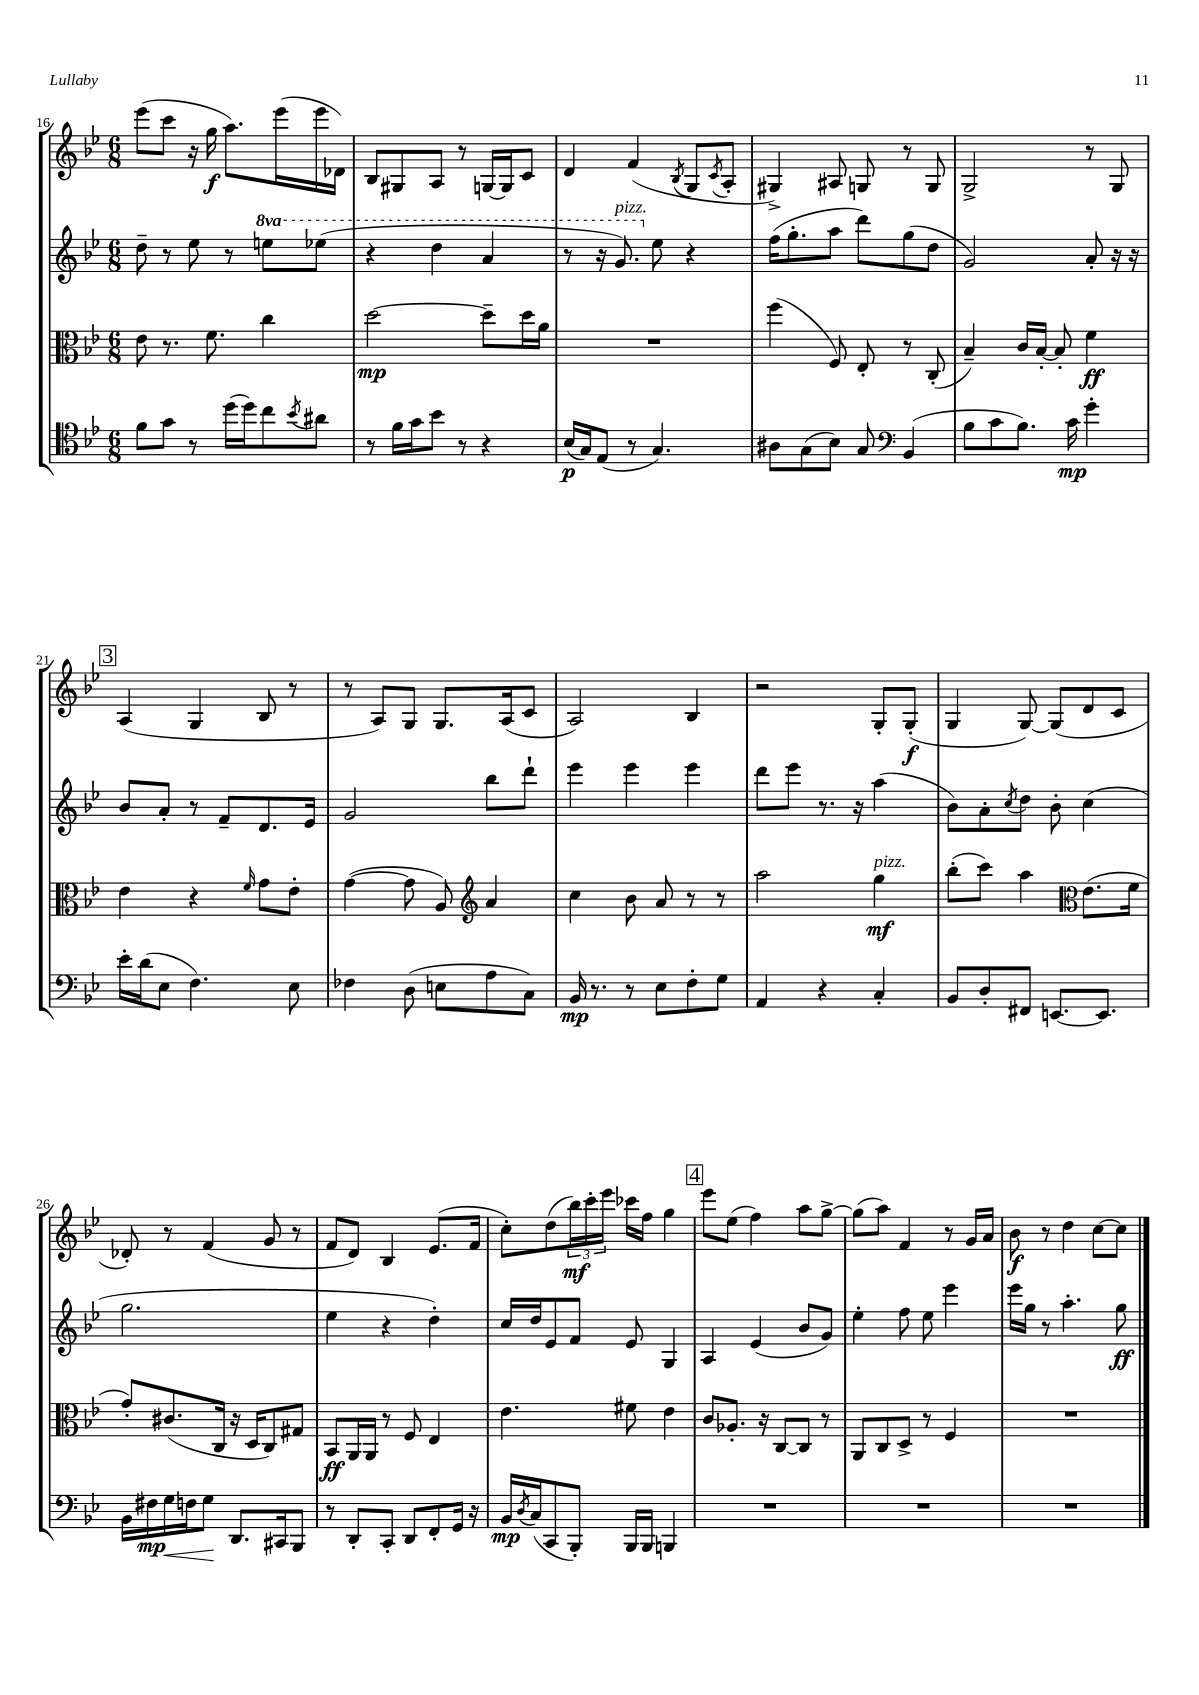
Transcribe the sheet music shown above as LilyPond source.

<<
\new StaffGroup <<
\new Staff = "s0" {
    \clef treble \key bes \major \numericTimeSignature \time 6/8
    ees'''8( c'''8 r16 g''16\f a''8.) ees'''16( ees'''16 des'16) |
    bes8 gis8 a8 r8 g16~ g16 c'8 |
    d'4 f'4( \acciaccatura { bes8 } g8 \acciaccatura { c'8 } a8-. |
    gis4->) ais8 g8 r8 g8 |
    g2-> r8 g8 |
    \mark \markup { \box "3" } a4( g4 bes8 r8 |
    r8 a8) g8 g8. a16( c'8 |
    a2) bes4 |
    r2 g8-. g8-.\f( |
    g4 g8~) g8( d'8 c'8 |
    des'8-.) r8 f'4( g'8 r8 |
    f'8 d'8) bes4 ees'8.( f'16 |
    c''8-.) d''8( \tuplet 3/2 { bes''16\mf) c'''16-. ees'''16 } ces'''16 f''16 g''4 |
    \mark \markup { \box "4" } ees'''8 ees''8( f''4) a''8 g''8~-> |
    g''8( a''8) f'4 r8 g'16 a'16 |
    bes'8\f r8 d''4 c''8~ c''8 \bar "|." |
}
\new Staff = "s1" {
    \clef treble \key bes \major \numericTimeSignature \time 6/8 \set Staff.ottavationMarkups = #ottavation-simple-ordinals
    d''8-- r8 ees''8 r8 \ottava #1 e'''8 ees'''8( |
    r4 d'''4 a''4 |
    r8 r16 g''8.^\markup { \italic "pizz." }) \ottava #0 ees''8 r4 |
    f''16( g''8.-. a''8 d'''8) g''8( d''8 |
    g'2) a'8-. r16 r16 |
    \mark \markup { \box "3" } bes'8 a'8-. r8 f'8-- d'8. ees'16 |
    g'2 bes''8 d'''8-! |
    ees'''4 ees'''4 ees'''4 |
    d'''8 ees'''8 r8. r16 a''4( |
    bes'8) a'8-. \acciaccatura { c''8 } d''8 bes'8-. c''4( |
    g''2. |
    ees''4 r4 d''4-.) |
    c''16 d''16 ees'8 f'8 ees'8 g4 |
    \mark \markup { \box "4" } a4 ees'4( bes'8 g'8) |
    ees''4-. f''8 ees''8 ees'''4 |
    ees'''16 g''16 r8 a''4.-. g''8\ff \bar "|." |
}
\new Staff = "s2" {
    \clef alto \key bes \major \numericTimeSignature \time 6/8
    ees'8 r8. f'8. c''4 |
    d''2~\mp d''8-- d''16 a'16 |
    R2. |
    f''4( f8) ees8-. r8 c8-.( |
    bes4--) c'16 bes16~-. bes8-. f'4\ff |
    \mark \markup { \box "3" } ees'4 r4 \grace { f'16 } g'8 ees'8-. |
    g'4~( g'8 a8) \clef treble a'4 |
    c''4 bes'8 a'8 r8 r8 |
    a''2 g''4\mf^\markup { \italic "pizz." } |
    bes''8-.( c'''8) a''4 \clef alto ees'8.( f'16 |
    g'8-.) cis'8.( c16 r16 d16 c8) gis8 |
    bes,8\ff a,16 a,16 r8 f8 ees4 |
    ees'4. fis'8 ees'4 |
    \mark \markup { \box "4" } c'8 aes8.-. r16 c8~ c8 r8 |
    a,8 c8 d8-> r8 f4 |
    R2. \bar "|." |
}
\new Staff = "s3" {
    \clef tenor \key bes \major \numericTimeSignature \time 6/8
    f'8 g'8 r8 d''16( d''16) c''8 \acciaccatura { bes'8 } ais'8 |
    r8 f'16 g'16 bes'8 r8 r4 |
    bes16\p( g16) ees8( r8 g4.) |
    ais8 g8( bes8) g8 \clef bass bes,4( |
    bes8 c'8 bes8.) c'16\mp g'4-. |
    \mark \markup { \box "3" } ees'16-. d'16( ees8 f4.) ees8 |
    fes4 d8( e8 a8 c8) |
    bes,16\mp r8. r8 ees8 f8-. g8 |
    a,4 r4 c4-. |
    bes,8 d8-. fis,8 e,8.~ e,8. |
    bes,16 fis16\mp g16\< f16 g8\! d,8. cis,16 bes,,8 |
    r8 d,8-. c,8-. d,8 f,8-. g,16 r16 |
    bes,16\mp \acciaccatura { d8 } c16( c,8 bes,,8-.) bes,,16 bes,,16 b,,4 |
    \mark \markup { \box "4" } R2. |
    R2. |
    R2. \bar "|." |
}
>>
>>
\layout { \context { \Score currentBarNumber = #16 } }
